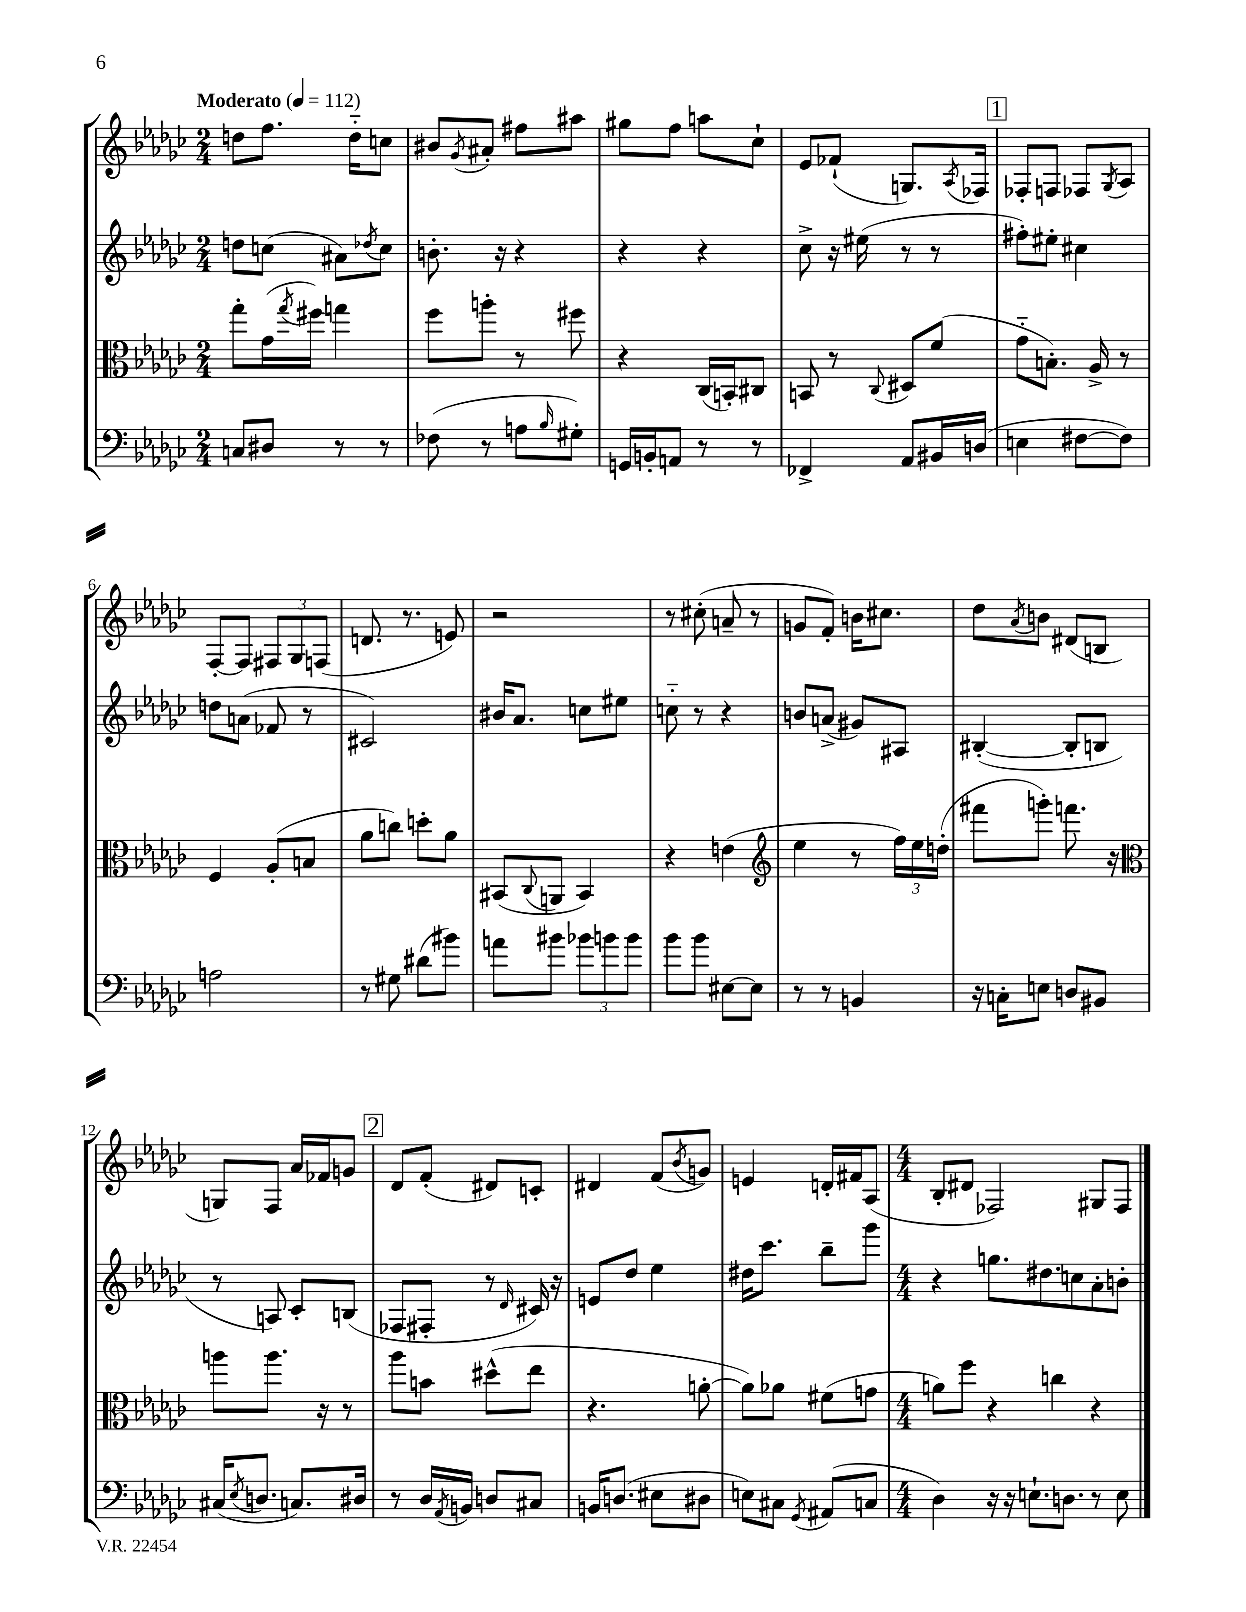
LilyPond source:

<<
\new StaffGroup <<
\new Staff = "s0" {
    \clef treble \key ges \major \numericTimeSignature \time 2/4 \tempo "Moderato" 4 = 112
    d''8 f''8. d''16-_ c''8 |
    bis'8 \acciaccatura { ges'8 } ais'8-. fis''8 ais''8 |
    gis''8 f''8 a''8 ces''8-! |
    ees'8 fes'8-!( g8.) \acciaccatura { aes8 } fes16 |
    \mark \markup { \box "1" } fes8-. f8 fes8 \acciaccatura { ges8 } aes8 |
    f8~-. f8 \tuplet 3/2 { fis8 ges8 f8( } |
    d'8. r8. e'8) |
    r2 |
    r8 cis''8-.( a'8-- r8 |
    g'8 f'8-.) b'16 cis''8. |
    des''8 \acciaccatura { aes'8 } b'8 dis'8( b8 |
    g8) f8 aes'16 fes'16 g'8 |
    \mark \markup { \box "2" } des'8 f'8-.( dis'8) c'8-. |
    dis'4 f'8( \acciaccatura { bes'8 } g'8) |
    e'4 d'16-. fis'16 aes8( |
    \numericTimeSignature \time 4/4 bes8-. dis'8 fes2) gis8 fes8 \bar "|." |
}
\new Staff = "s1" {
    \clef treble \key ges \major \numericTimeSignature \time 2/4
    d''8 c''8( ais'8) \acciaccatura { des''8 } c''8 |
    b'8.-. r16 r4 |
    r4 r4 |
    ces''8-> r16 eis''16( r8 r8 |
    \mark \markup { \box "1" } fis''8-.) eis''8-. cis''4 |
    d''8 a'8( fes'8 r8 |
    cis'2) |
    bis'16 aes'8. c''8 eis''8 |
    c''8-_ r8 r4 |
    b'8 a'8->( gis'8) ais8 |
    bis4~-.( bis8-. b8 |
    r8 a8) ces'8-. b8( |
    \mark \markup { \box "2" } fes8 fis8-. r8 \grace { des'16 } cis'16) r16 |
    e'8 des''8 ees''4 |
    dis''16 ces'''8. bes''8-- ges'''8 |
    \numericTimeSignature \time 4/4 r4 g''8. dis''8. c''8 aes'8-. b'8-. \bar "|." |
}
\new Staff = "s2" {
    \clef alto \key ges \major \numericTimeSignature \time 2/4
    ges''8-. ges'16( \acciaccatura { ges''8 } fis''16) g''4 |
    f''8 a''8-. r8 fis''8 |
    r4 ces16( b,16-.) cis8 |
    b,8 r8 \appoggiatura { ces8 } dis8 f'8( |
    \mark \markup { \box "1" } ges'8-_ b8.-.) aes16-> r8 |
    f4 aes8-.( b8 |
    aes'8 c''8) d''8-. aes'8 |
    bis,8( \appoggiatura { ces8 } a,8 bis,4) |
    r4 e'4( |
    \clef treble ees''4 r8 \tuplet 3/2 { f''16) ees''16 d''16-.( } |
    fis'''8 g'''8-.) f'''8. r16 |
    \clef alto a''8 a''8. r16 r8 |
    \mark \markup { \box "2" } aes''8 b'8 dis''8-^( ees''8 |
    r4. a'8~-. |
    a'8) aes'8 fis'8( g'8 |
    \numericTimeSignature \time 4/4 a'8) f''8 r4 c''4 r4 \bar "|." |
}
\new Staff = "s3" {
    \clef bass \key ges \major \numericTimeSignature \time 2/4
    c8 dis8 r8 r8 |
    fes8( r8 a8 \grace { bes16 } gis8-.) |
    g,16 b,16-. a,8 r8 r8 |
    fes,4-> aes,8 bis,16 d16( |
    \mark \markup { \box "1" } e4 fis8~ fis8) |
    a2 |
    r8 gis8 dis'8( bis'8) |
    a'8 bis'8 \tuplet 3/2 { bes'8 b'8 b'8 } |
    bes'8 bes'8 eis8~ eis8 |
    r8 r8 b,4 |
    r16 c16-. e8 d8 bis,8 |
    cis16( \acciaccatura { ees8 } d8. c8.) dis16 |
    \mark \markup { \box "2" } r8 des16 \acciaccatura { aes,8 } b,16 d8 cis8 |
    b,16 d8.( eis8 dis8 |
    e8) cis8 \acciaccatura { ges,8 } ais,8( c8 |
    \numericTimeSignature \time 4/4 des4) r16 r16 e8.-! d8. r8 e8 \bar "|." |
}
>>
>>
